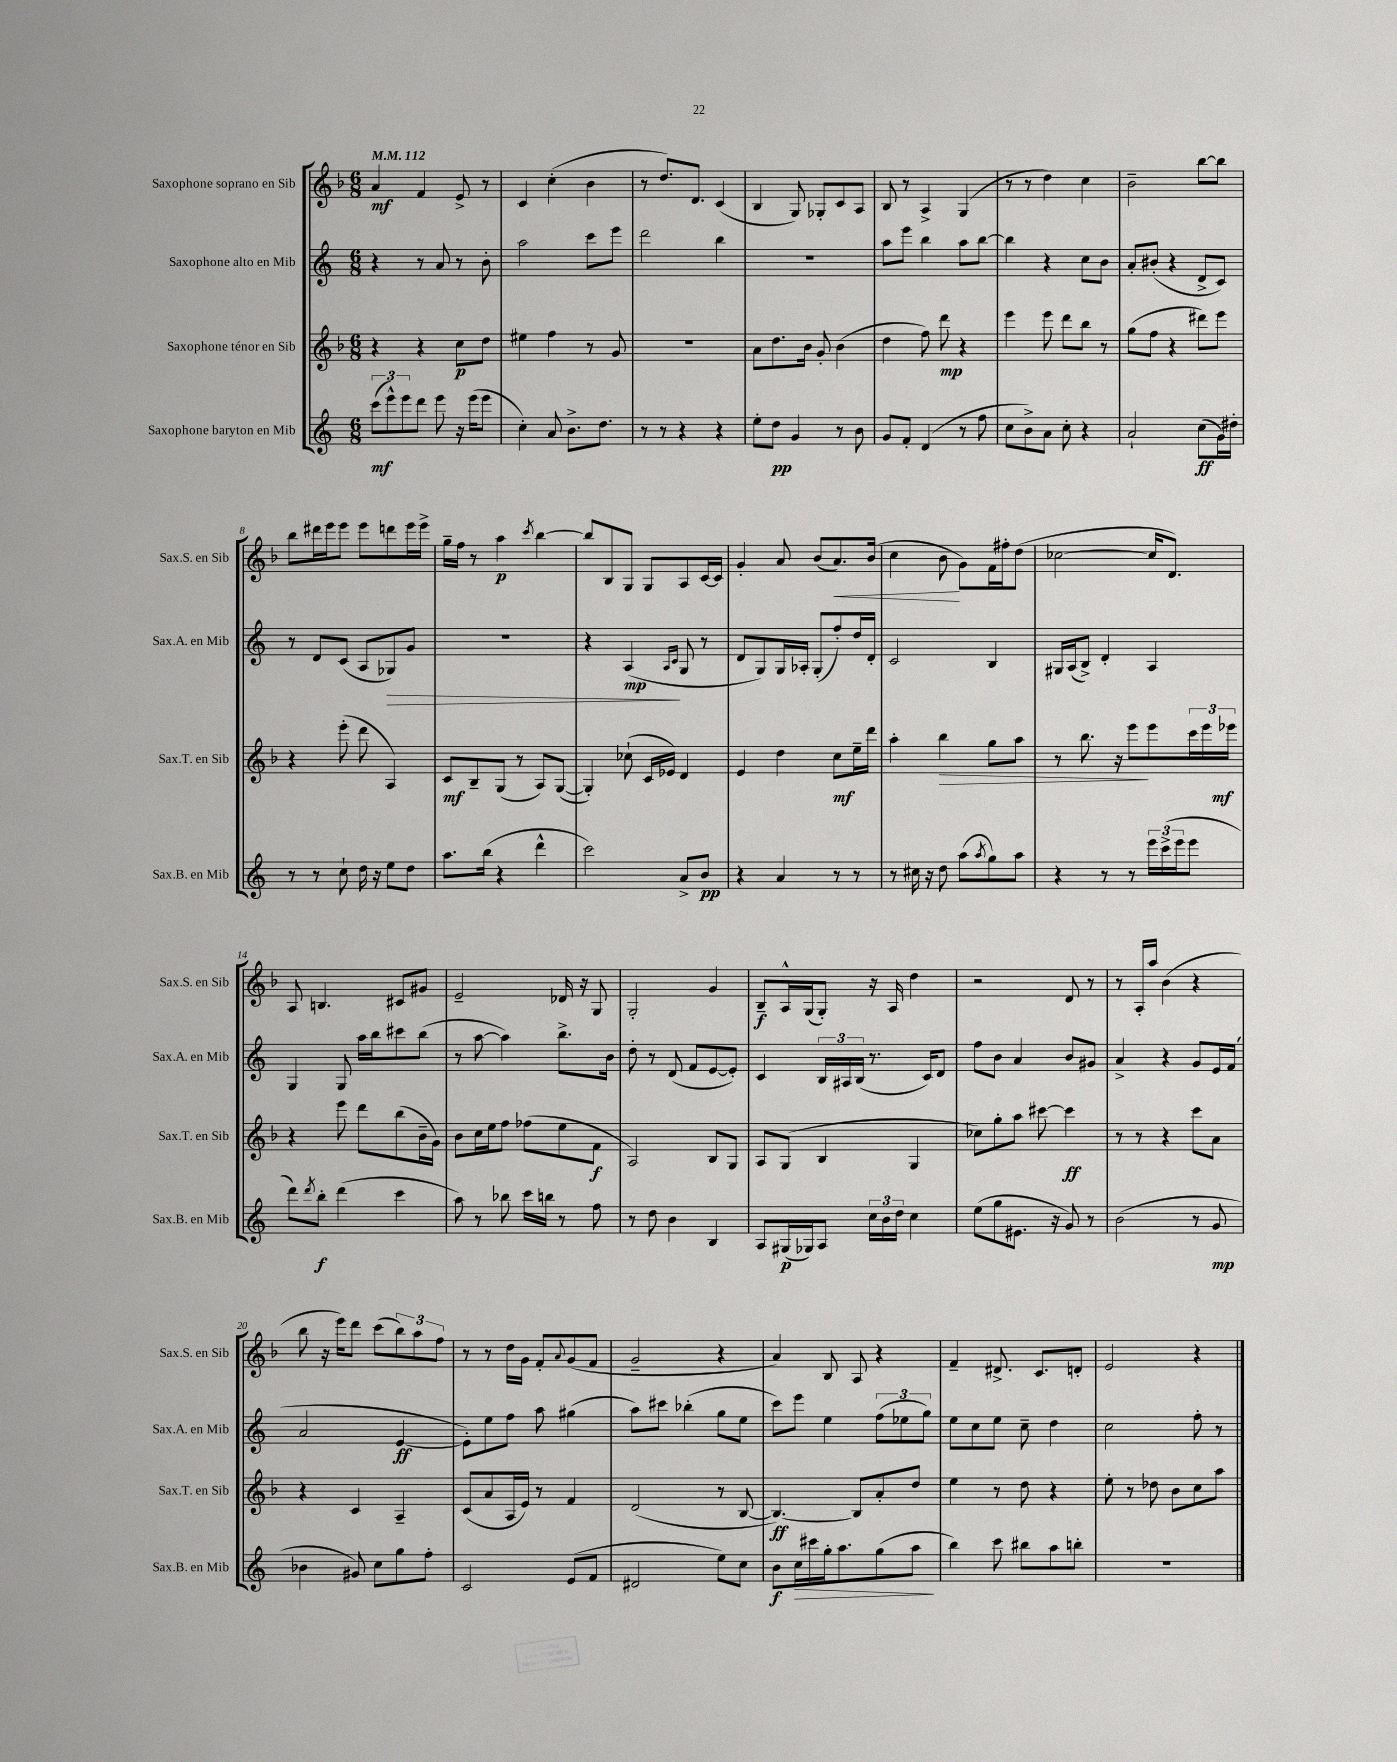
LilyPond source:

<<
\new StaffGroup <<
\new Staff = "s0" \with { instrumentName = "Saxophone soprano en Sib" shortInstrumentName = "Sax.S. en Sib" } {
    \clef treble \key f \major \numericTimeSignature \time 6/8 \tempo 4 = 112
    a'4\mf f'4 e'8-> r8 |
    c'4 c''4-.( bes'4 |
    r8 d''8.) d'8. c'4( |
    bes4 g8) ges8-. c'8 a8 |
    bes8 r8 a4-> g4( |
    r8 r8 d''4) c''4 |
    bes'2-- bes''8~ bes''8 |
    bes''8 dis'''16 e'''16 e'''8 e'''8 d'''8 e'''16 e'''16-> |
    g''16-- f''16 r8 a''4\p \acciaccatura { c'''8 } bes''4~ |
    bes''8 bes8 g8 g8 a8 c'16~ c'16 |
    g'4-. a'8 bes'8( a'8.\<) bes'16( |
    c''4 bes'8\! g'8) f'16 fis''16-. d''8( |
    ces''2~ ces''16 d'8.) |
    a8 b4. cis'8 gis'8 |
    e'2-- des'16 r16 g8 |
    g2-. g'4 |
    bes8--\f a16-^ g16( g8-.) r16 a16 d''4 |
    r2 d'8 r8 |
    r8 a16-. a''16 bes'4( r4 |
    bes''8 r16 e'''16) d'''8 c'''8( \tuplet 3/2 { bes''8) a''8 f''8 } |
    r8 r8 d''16 g'16 f'8-. \appoggiatura { a'8 } g'8( f'8 |
    g'2-- r4 |
    a'4) bes8 a8 r4 |
    f'4-- dis'8.-> c'8. d'8-. |
    e'2 r4 \bar "|." |
}
\new Staff = "s1" \with { instrumentName = "Saxophone alto en Mib" shortInstrumentName = "Sax.A. en Mib" } {
    \clef treble \key c \major \numericTimeSignature \time 6/8
    r4 r8 a'8 r8 b'8-. |
    a''2 c'''8 e'''8 |
    d'''2 b''4 |
    R2. |
    a''8 e'''8 b''4 a''8 b''8~ |
    b''4 r4 c''8 b'8 |
    a'8-. bis'8-.( r4 d'8-> c'8) |
    r8 d'8 c'8( a8 ges8\>) g'8 |
    R2. |
    r4 a4\mp\!( \grace { a16 c'16 } g8 r8 |
    d'8 g8) g16 aes16-. g8-.( f''8-.) d''16 d'16-. |
    c'2 b4 |
    gis16 a16( b8->) d'4-. a4 |
    g4 g8 a''16 b''16 cis'''8 b''8( |
    r8 a''8~ a''4) b''8.-> b'16 |
    d''8-. r8 d'8( f'8 e'8~ e'8-.) |
    c'4 \tuplet 3/2 { b16 ais16 b16( } r8. c'16) d'8 |
    f''8 b'8 a'4 b'8 gis'8 |
    a'4-> r4 g'8 e'16 f'16( |
    a'2 e'4~\ff |
    e'8-.) e''8 f''8 a''8 gis''4( |
    a''8) cis'''8 bes''4-.( g''8 e''8 |
    c'''8) e'''8 e''4 \tuplet 3/2 { f''8( ees''8 g''8) } |
    e''8 c''8 e''8 c''8-- d''4 |
    c''2 f''8-. r8 \bar "|." |
}
\new Staff = "s2" \with { instrumentName = "Saxophone ténor en Sib" shortInstrumentName = "Sax.T. en Sib" } {
    \clef treble \key f \major \numericTimeSignature \time 6/8
    r4 r4 c''8\p d''8 |
    eis''4 f''4 r8 g'8 |
    R2. |
    a'8 d''8. bes'16 g'8-. bes'4( |
    d''4 f''8) d'''8\mp r4 |
    e'''4 e'''8 d'''8 bes''8 r8 |
    g''8( f''8 r4 dis'''8) e'''8 |
    r4 e'''8-.( d'''8 a4) |
    c'8\mf bes8-- g8( r8 a8) g8~( |
    g4-.) ces''8-!( c'16 ees'16) d'4 |
    e'4 d''4 c''8\mf e''16-- d'''16 |
    a''4-. bes''4\> g''8 a''8 |
    r8 bes''8. r16 e'''8\! e'''8 \tuplet 3/2 { c'''16 e'''16 ees'''16\mf } |
    r4 e'''8 d'''8 bes''8( bes'16-- g'16) |
    bes'8 c''16 e''16 f''8 fes''8( e''8 f'8\f |
    a2) bes8 g8 |
    a8 g8( bes4 g4 |
    ces''8) g''8-. a''8 cis'''8~ cis'''4\ff |
    r8 r8 r4 c'''8 a'8 |
    r4 c'4 a4-- |
    c'8( a'8 a16 e'16) r8 f'4 |
    d'2( r8 bes8~ |
    bes4.~\ff) bes8 a'8-. d''8 |
    e''4 r8 d''8 r4 |
    e''8-. r8 des''8 bes'8 c''8 a''8 \bar "|." |
}
\new Staff = "s3" \with { instrumentName = "Saxophone baryton en Mib" shortInstrumentName = "Sax.B. en Mib" } {
    \clef treble \key c \major \numericTimeSignature \time 6/8
    \tuplet 3/2 { c'''8\mf( e'''8-^) e'''8 } d'''8 e'''8 r16 e'''16( e'''8 |
    c''4-.) a'8 b'8.-> d''8. |
    r8 r8 r4 r4 |
    e''8-. d''8\pp g'4 r8 b'8 |
    g'8 f'8-. d'4( r8 f''8 |
    c''8 b'8->) a'8 c''8-. r4 |
    a'2-! c''8\ff( g'16) dis''16-. |
    r8 r8 c''8-! d''16 r16 e''8 d''8 |
    a''8. b''16( r4 d'''4-^ |
    c'''2) a'8-> b'8\pp |
    r4 a'4 r8 r8 |
    r8 cis''16 r16 d''8 a''8( \acciaccatura { a''8 } g''8) a''8 |
    r4 r8 r8 \tuplet 3/2 { e'''16 c'''16->( e'''16 } e'''8 |
    d'''8) \acciaccatura { d'''8 } b''8-.\f d'''4( c'''4 |
    a''8) r8 bes''8 c'''16 b''16 r8 f''8 |
    r8 d''8 b'4 b4 |
    a8 gis16\p( ges16) a8 \tuplet 3/2 { c''16 b'16 d''16 } c''4 |
    e''8( g''8 eis'8. r16 g'8) r8 |
    b'2( r8 g'8\mp |
    bes'4 gis'8) c''8 g''8 f''8-. |
    c'2 e'8( f'8 |
    dis'2 e''8) c''8 |
    b'8\f c''16\> cis'''16 g''16-. a''8. g''8( a''8\! |
    b''4) c'''8 bis''8 a''8 b''8-. |
    R2. \bar "|." |
}
>>
>>
